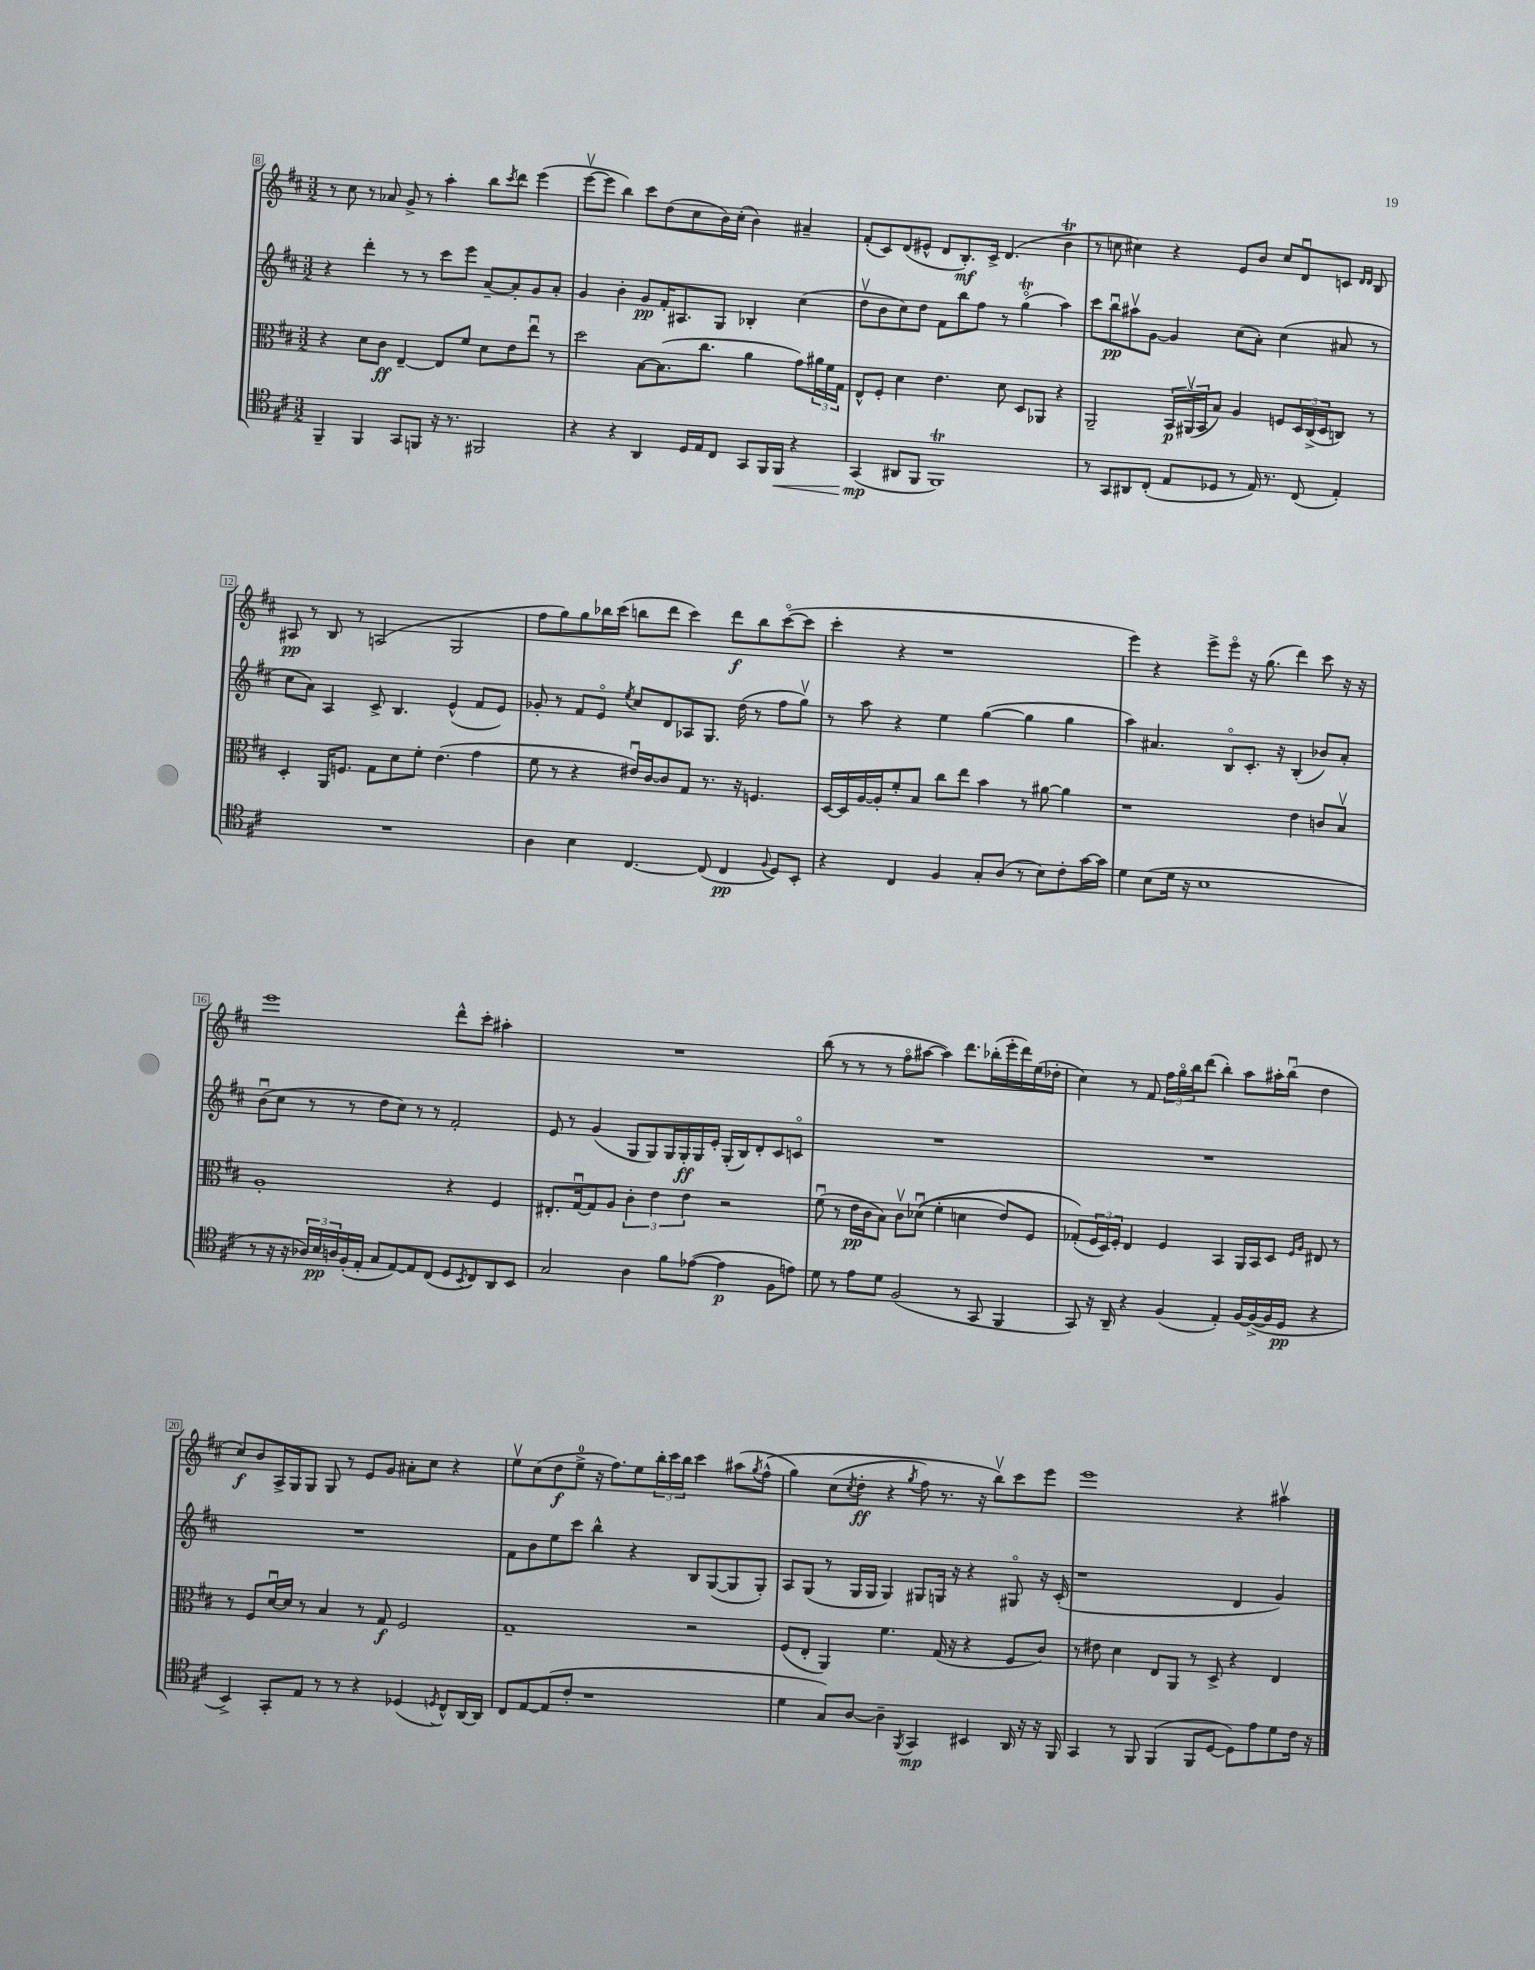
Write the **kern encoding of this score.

**kern	**kern	**kern	**kern
*staff4	*staff3	*staff2	*staff1
*clefC4	*clefC3	*clefG2	*clefG2
*k[f#c#]	*k[f#c#]	*k[f#c#]	*k[f#c#]
*M3/2	*M3/2	*M3/2	*M3/2
4FF#~	4r	4r	8r
.	.	.	8cc#
4FF#	8d	4ddd'	8r
.	8c#	.	8a-
8GG	[4E~	8r	8g^
8FF	.	8r	8r
16r	8E]	8ccc#	4aa'
8.r	.	.	.
.	8f#	8eee	.
2FF#	8d	[8a~	8bb
.	.	.	8qccc#
.	8e	8a']	8ddd
.	8eeu	8g	(4eee
.	8r	8a'	.
=	=	=	=
4r	2dd	4g	[8eeev
.	.	.	8eee]
4r	.	4b'	4bb)
4AA	[8B	8g	8ccc#
.	(8.B]	16f#'	(8dd
.	.	8.A#	.
16D	.	.	8cc#
16E	8.cc#	.	.
8C#	.	8G	16b)
.	.	.	(16cc#'
8GG	4a	4B-'	4b)
16FF#	.	.	.
16FF#	.	.	.
4r	8g)	(4cc#	4a#~
.	24a#	.	.
.	24f#	.	.
.	24G	.	.
=	=	=	=
(4GG	8E^^	8ddv	(8f#'
.	8F#'	8b	8c#)
8AA#	4d	8cc#)	(8d
8FF#	.	8dd	8e#^^
1FF#)	4.e	8f#	8d
.	.	8bb	8.B')
.	.	8ff#	.
.	.	.	16c#^
.	8d	8r	(4.d
.	8D	(4ggo	.
.	8AA-	.	.
.	4r	4aa)	4b
=	=	=	=
8r	2AA~	8ccc#	8r
8GG	.	8bbu	8cc
8AA#	.	8aa#v	4cc#)
(8C#'	.	[8g	.
8E	24BB	4g]	4r
.	(24AA#v	.	.
.	24BB	.	.
8D-	8B)	.	.
8r	4A	(8cc#	8e
16E)	.	8a')	8b
8.r	.	.	.
.	8F	(4cc#	8cc#
(8C#	24D	.	8du
.	(24C#^	.	.
.	24D	.	.
4E')	8C)	8a#	8c
.	.	.	16qqd
.	.	.	16qqd
.	8r	8r	8B
=	=	=	=
1.r	4D'	8cc#	8A#
.	.	8a)	8r
.	16AA	4A	8B
.	8.F	.	.
.	.	.	8r
.	8G	8c#^	(2A
.	8d	4.B	.
.	8f#'	.	.
.	(4.e	.	.
.	.	(4e^^	2G
.	4g	8f#	.
.	.	8e)	.
=	=	=	=
4A	8f#	8g-'	8ff#
.	8r	8r	8gg)
4B	4r	8f#	8gg
.	.	8eo	16bb-
.	.	.	(16ccc#
.	.	8qee	.
[4.C#	16e#u)	8cc#	8bb
.	[16c#	.	.
.	8c#]	8d	8ddd
.	8G	8A-	4ccc#)
(8C#]	8.r	8.G	.
4C#	.	.	8ddd
.	16r	(16dd	.
.	4.F	8r	8bb
8qqF#	.	.	.
8D)	.	8ff#	([8ccc#o
8BB'	.	8ggv)	8ccc#]
=	=	=	=
4r	[16D	8r	4ccc#'
.	16D]	.	.
.	[16A	8aa	.
.	16A']	.	.
4C#	8f#'	4r	4r
.	8B	.	.
4F#	8cc#	4ee	1r
.	8ee	.	.
8G'	4b	([4gg	.
(8A	.	.	.
8r	8r	4gg]	.
8B)	[8a#	.	.
8c#'	4a#]	4gg	.
[16g	.	.	.
16g]	.	.	.
=	=	=	=
4d	1r	4aa)	4eee)
(8B	.	4.a#	4r
16d	.	.	.
16r	.	.	.
1B	.	.	8eee^
.	.	8Bo	8eeeo
.	.	8.c#'	16r
.	.	.	(8.gg
.	.	16r	.
.	4e	(4B'	4ddd)
.	8c	8b-)	8ccc#
.	8Bv	8a#'	16r
.	.	.	16r
=	=	=	=
8r	1A'	(8bu	1eee
16r	.	8cc#	.
16r	.	.	.
24A-)	.	8r	.
24B	.	.	.
24A	.	.	.
(16F#'	.	8r	.
16E'	.	.	.
8G	.	8dd	.
[8E)	.	8cc#)	.
8E]	.	8r	.
(8C#	.	8r	.
8D	4r	2f#'	8ddd^^
8qBB	.	.	.
8C#)	.	.	8ccc#'
8AA	4F#	.	4aa#'
8BB	.	.	.
=	=	=	=
2G	8.E#'	8e	1.r
.	.	8r	.
.	[16Gu	.	.
.	8G]	(4g	.
.	8A	.	.
4A	6c#'	8G	.
.	.	8G)	.
.	6e	.	.
8f#	.	16G	.
.	.	16G'	.
.	6e	.	.
([8e-	.	16G	.
.	.	16e'	.
4e-]	2r	(16G'	.
.	.	16B)	.
.	.	8d'	.
8F#	.	8c#	.
8e)	.	8co	.
=	=	=	=
8d	(8f#u	1.r	(8bb
8r	8r	.	8r
8e	16e	.	8r
.	16c#	.	.
8d	8B)	.	8r
(2F#	8c#v	.	8ff#o
.	&((8d-u	.	[8aa#
.	4f#'	.	4aa#])
8r	4d	.	8.ddd
8GG	.	.	.
.	.	.	(16bb-'
4FF#	8e)	.	16eee'
.	.	.	16ddd)
.	8F#	.	(16ee
.	.	.	16dd-'
=	=	=	=
8GG)	(8G-'&)	1.r	4cc#)
16r	24F#	.	.
.	24D)	.	.
16AA~	.	.	.
.	24F#'	.	.
4r	4E	.	8r
.	.	.	8f#
(4F#	4F#	.	24ff#
.	.	.	24ggo
.	.	.	24bb
.	.	.	(8ddd
4E')	4BB	.	4bb')
[16F#	16AA	.	8aa
(16F#^_	16BB	.	.
16F#]	8D	.	16aa#'
16D	.	.	(16bbu
.	16qqF#	.	.
.	16qqA	.	.
4r	8E#	.	4dd
.	8r	.	.
=	=	=	=
4BB^)	8r	1.r	8cc#)
.	8F#	.	8b
8GG'	[16du	.	16A^
.	16d]	.	16G
8E	8r	.	8G
8r	4B	.	8G
8r	.	.	8r
4r	8r	.	8e
.	8G	.	8g
(4D-	2F#	.	8a#'
.	.	.	8cc#
8qD	.	.	.
8C#^^)	.	.	4r
[16AA	.	.	.
16AA]	.	.	.
=	=	=	=
8C#	1G~	8f#	8eev
[8E	.	8b	(8cc#
(8E]	.	8ee	8dd
8c#'	.	8ccc#	8ee^
1r	.	4bb^^	16r
.	.	.	8.ff#)
.	.	4r	8ee
.	.	.	24bb'
.	.	.	24ccc#
.	.	.	24bb
.	2r	8B	4ccc#
.	.	([8G	.
.	.	8G]	(8aa#
.	.	.	8qgg
.	.	8G')	&(8ff#^^
=	=	=	=
4d	(8F#	8A	4gg)
.	8E'	(8G	.
8G)	4AA)	8r	(8cc#
.	.	.	8qcc#
[8A	.	16G	8dd'
.	.	16G	.
4A~]	4.f#	4G)	4r
8qFF#	.	.	8qgg
4GG	.	8G#	8ff#)
.	(16G	16G	8.r
.	16r	16r	.
4BB#	4r	4r	.
.	.	.	16r
.	.	.	8bbv&)
16AA	8F#	8G#o	8ccc#
16r	.	.	.
16r	8c#)	16r	8eee
16FF#	.	(16c#'	.
=	=	=	=
4GG	8r	1r	1eee
.	8e#	.	.
8r	4d	.	.
8FF#	.	.	.
(4FF#	8E	.	.
.	8AA	.	.
8FF#	8r	.	.
[8D	8D^	.	.
8D])	4r	4d	4r
8e	.	.	.
8d	4E	4g)	4aa#v
16c#	.	.	.
16r	.	.	.
==	==	==	==
*-	*-	*-	*-
